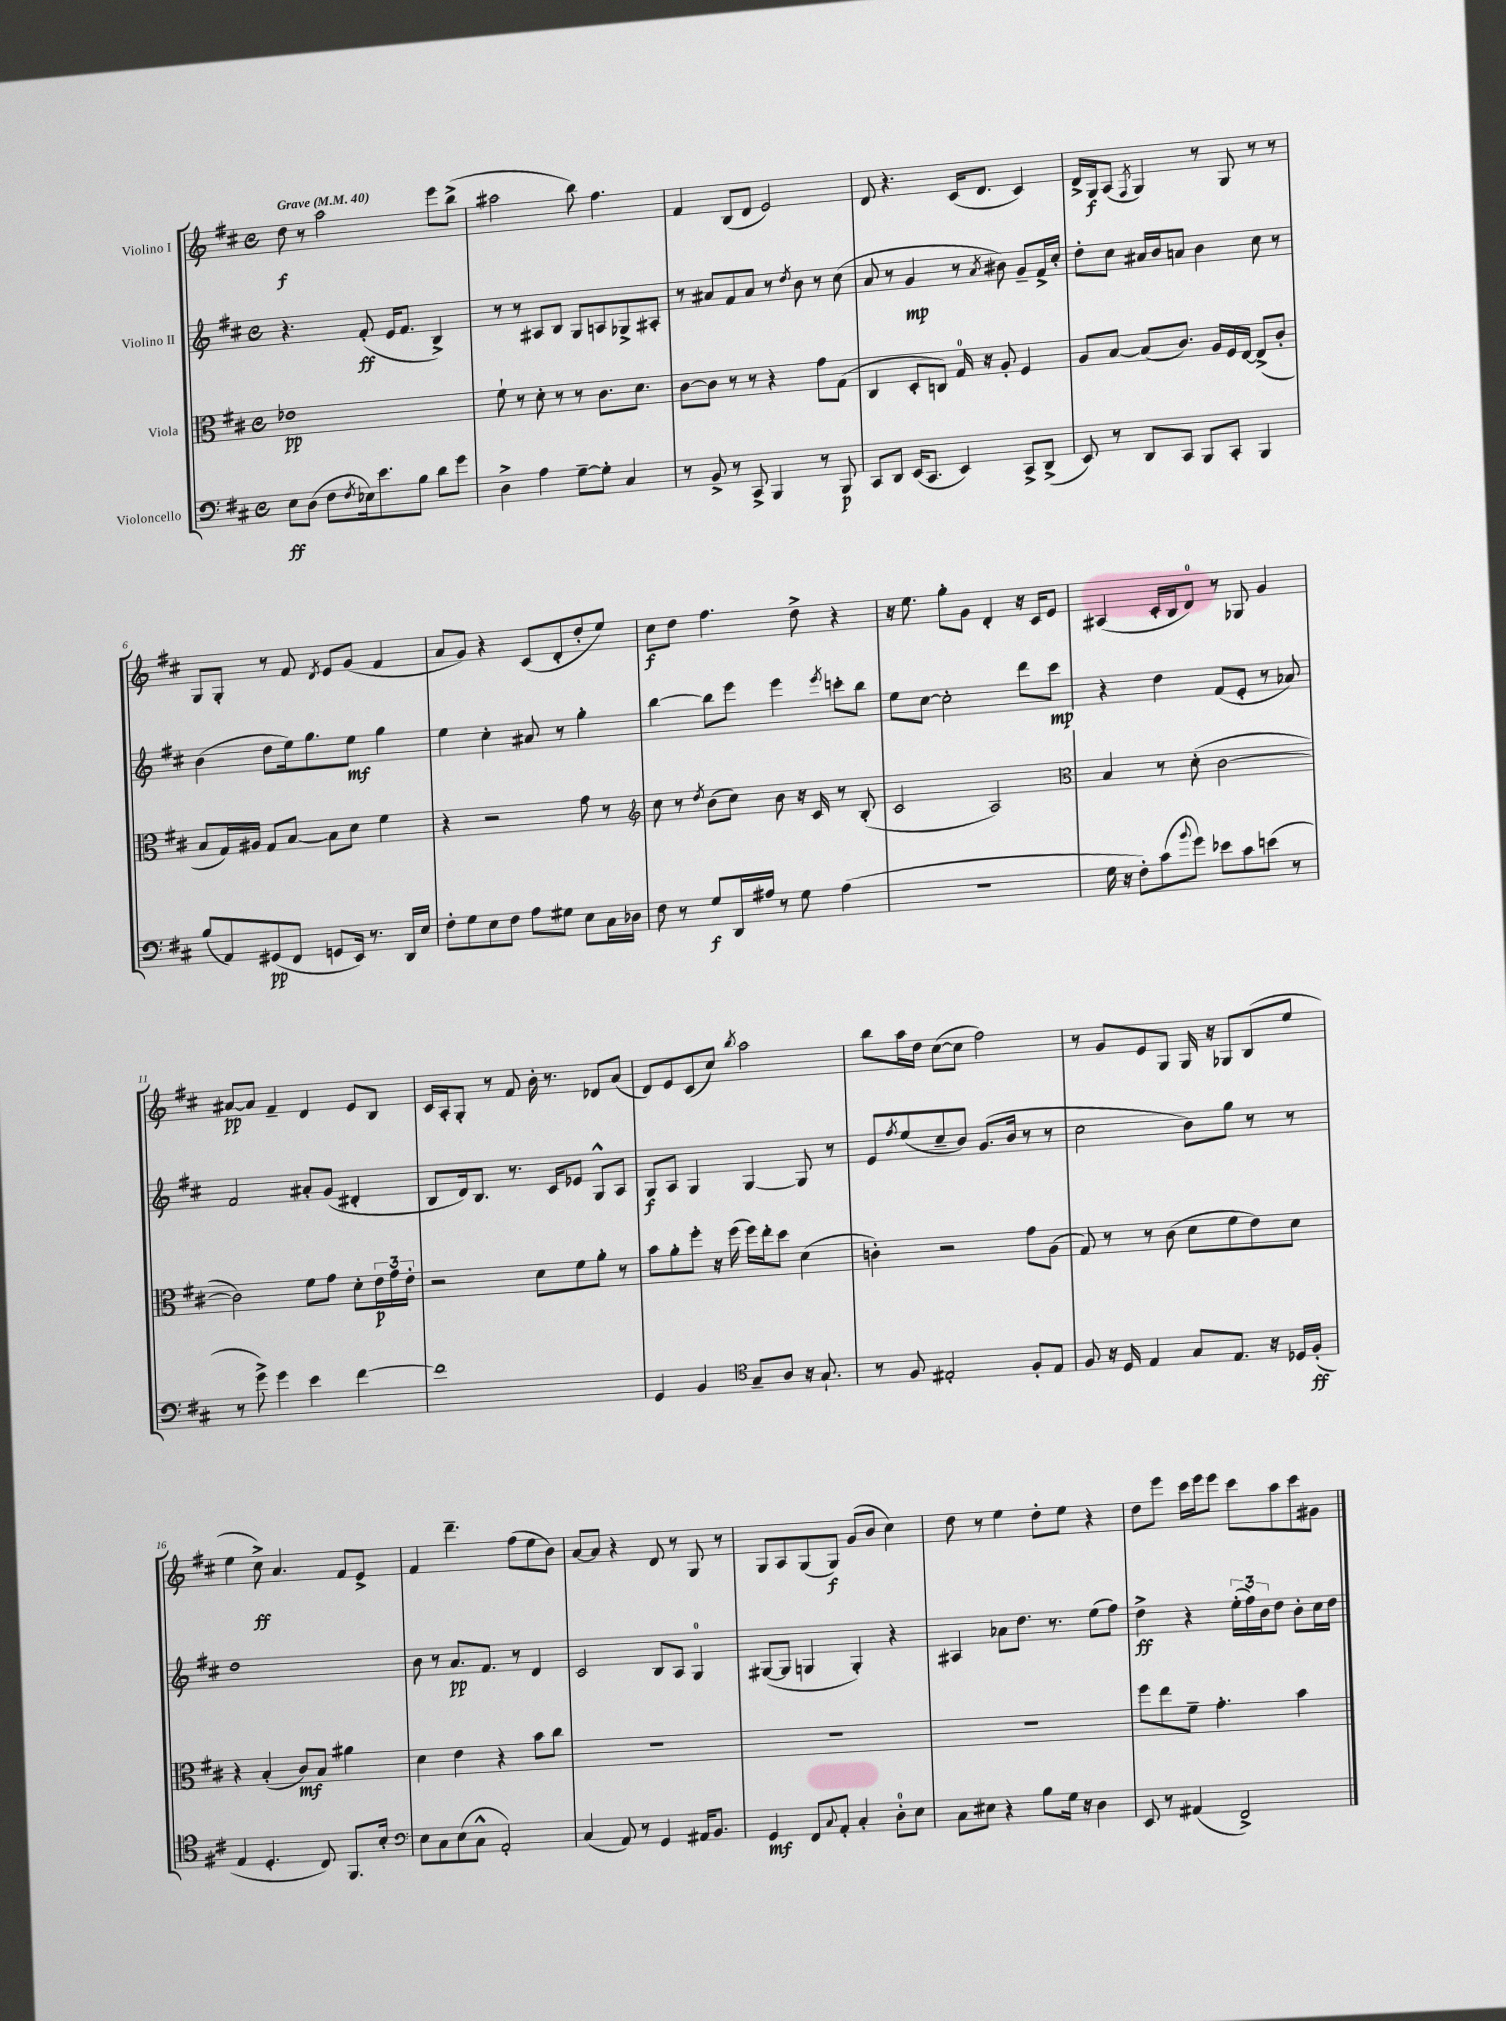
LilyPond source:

<<
\new StaffGroup <<
\new Staff = "s0" \with { instrumentName = "Violino I" } {
    \clef treble \key d \major \defaultTimeSignature \time 4/4 \tempo "Grave" 4 = 40
    d''8\f r8 a''2 e'''8 b''8->( |
    ais''2 b''8) fis''4. |
    fis'4 b8( d'8 e'2) |
    d'8 r4. cis'16( d'8. cis'4) |
    d'16-> g16\f a8( \acciaccatura { fis8 } g4) r8 g8 r8 r8 |
    g8 g8-. r8 fis'8 \acciaccatura { d'8 } e'8 g'8( fis'4 |
    a'8 g'8) r4 cis'8( d'8-. d''8-. e''8) |
    cis''8\f d''8 fis''4. d''8-> r4 |
    r16 e''8. g''8-. g'8 d'4-. r16 cis'16 e'8 |
    ais4( cis'16-. b16 d'8-0) r8 ges8 g'4 |
    ais'8~\pp ais'8 fis'4-- d'4 e'8 b8 |
    cis'16 a16-. g8-. r8 fis'8 b'16-. r8. des'8 a'8( |
    d'8) e'8 cis'8( cis''8) \acciaccatura { b''8 } a''2 |
    b''8 a''16 d''16 cis''8~( cis''8 fis''2) |
    r8 g'8 e'8 g8 g16 r16 ges8 b8( e''8 |
    e''4 cis''8->\ff) a'4. fis'8 e'8-> |
    fis'4 d'''4.-- fis''8( e''8 b'8) |
    a'8~ a'8 r4 d'8 r8 g8 r8 |
    g8 a8 g8( g8\f) g'8( b'8 cis''4) |
    d''8 r8 e''4 d''8-. e''8 r4 |
    d''8 e'''8 cis'''16 e'''16 e'''8 cis'''8 a''8 cis'''8 gis'8 \bar "|." |
}
\new Staff = "s1" \with { instrumentName = "Violino II" } {
    \clef treble \key d \major \defaultTimeSignature \time 4/4
    r4. fis'8-.\ff( e'16 fis'8. b4->) |
    r8 r8 ais8 b8 g8 a8 ges8-> ais8-. |
    r8 ais'8 fis'8 ais'8 r8 \acciaccatura { d''8 } b'8 r8 cis''8( |
    a'8 r8 g'4\mp r8 \acciaccatura { a'8 } bis'8) g'8-- fis'16-> cis''16-. |
    d''8-. cis''8 ais'16 b'16 a'8 b'4 cis''8 r8 |
    b'4( d''8 e''16) g''8. e''8\mf g''4 |
    e''4 cis''4-. ais'8 r8 g''4-. |
    b''4~ b''8 e'''8 e'''4 \acciaccatura { e'''8 } c'''8-. b''8 |
    e''8 cis''8~ cis''2-. d'''8 cis'''8\mp |
    r4 d''4 fis'8( e'8-. r8 aes'8) |
    fis'2 ais'8-. g'8( dis'4-. |
    b8 d'16) b8. r8. cis'16 ees'8 g8-^ a8 |
    g8\f a8 g4 g4~ g8 r8 |
    e'8 \acciaccatura { fis''8 } e''8( cis''8-- b'8) g'8.( b'16 r8 r8 |
    cis''2 b'8) g''8 r8 r8 |
    d''1 |
    b'8 r8 a'8.\pp fis'8. r8 d'4 |
    cis'2 b8 a8 g4-0 |
    gis8~( gis8 g4 g4-.) r4 |
    ais4 aes'8 d''8. r8. e''8( fis''8) |
    d''4->\ff r4 \tuplet 3/2 { e''16-.( fis''16) b'16 } d''8 b'8-. cis''16 d''16 \bar "|." |
}
\new Staff = "s2" \with { instrumentName = "Viola" } {
    \clef alto \key d \major \defaultTimeSignature \time 4/4
    ees'1\pp |
    fis'8-! r8 d'8-. r8 r8 cis'8. d'8. |
    cis'8~ cis'8 r8 r8 r4 g'8 g8( |
    cis4 d8-. c8) g16-0 r16 a8-. fis4 |
    a8 b8~ b8( cis'8.) a16 fis16 e16~ e8->( cis'8-. |
    b8 g16) ais16 g8 b8~ b8 d'8 fis'4 |
    r4 r2 g'8 r8 |
    \clef treble cis''8 r8 \acciaccatura { d''8 } b'8( cis''8) b'8 r16 cis'16 r8 b8-.( |
    cis'2 a2) |
    \clef alto b4 r8 d'8-.( cis'2~ |
    cis'2) fis'8 g'8 d'8-. \tuplet 3/2 { e'16\p g'16 e'16-. } |
    r2 d'8 fis'8 a'8-. r8 |
    b'8 a'8-. fis''8-. r16 fis''16( fis''16) e''16-. d''8 d'4( |
    c'4-.) r2 g'8 a8( |
    g8) r8 r8 cis'8( d'8 fis'8 e'8) d'8 |
    r4 b4-.( cis'8\mf) b8 ais'4 |
    d'4 e'4 r4 b'8 cis''8 |
    R1 |
    R1 |
    R1 |
    fis''8 e''8 fis'8-- g'4.-. b'4 \bar "|." |
}
\new Staff = "s3" \with { instrumentName = "Violoncello" } {
    \clef bass \key d \major \defaultTimeSignature \time 4/4
    e8\ff d8( fis8 \acciaccatura { fis8 } ees16) e'8. b8 d'8 g'8 |
    d4-> a4 g8~-- g8-. cis4 |
    r8 b,8-> r8 cis,8-> b,,4 r8 b,,8\p |
    cis,8 d,8 e,16( cis,8. e,4) cis,8-> d,8->( |
    e,8) r8 d,8 cis,8 b,,8 cis,8-. b,,4 |
    b8( a,8) gis,8\pp( fis,8 g,8 e,16) r8. d,16 e16 |
    fis8-. g8 e8 fis8 a8 gis8 e8 cis16 des16 |
    fis8 r8 g8\f d,16 ais16 r8 g8 ais4( |
    R1 |
    g16 r16 fis8-.) cis'8( \appoggiatura { b'8 } g'8) ees'8 cis'8 e'8( r8 |
    r8 g'8->) g'4 e'4 fis'4~ |
    fis'1 |
    g,4 b,4 \clef tenor g8-- a8 r16 g8.-! |
    r8 fis8 eis2-. fis8-. eis8 |
    fis8 r16 d16 e4 g8 e8. r16 des16 fis16-.\ff( |
    e4 d4.-. cis8) fis,8. b16-. |
    \clef bass e8 cis8 e8( cis8-^ a,2-.) |
    cis4( a,8) r8 g,4 ais,16 b,8. |
    g,4\mf fis,8 \appoggiatura { cis8 } a,8-. cis4-. d8-0-. e8 |
    cis8 eis8 r4 b8 g16 r16 d4 |
    e,8 r8 ais,4( fis,2->) \bar "|." |
}
>>
>>
